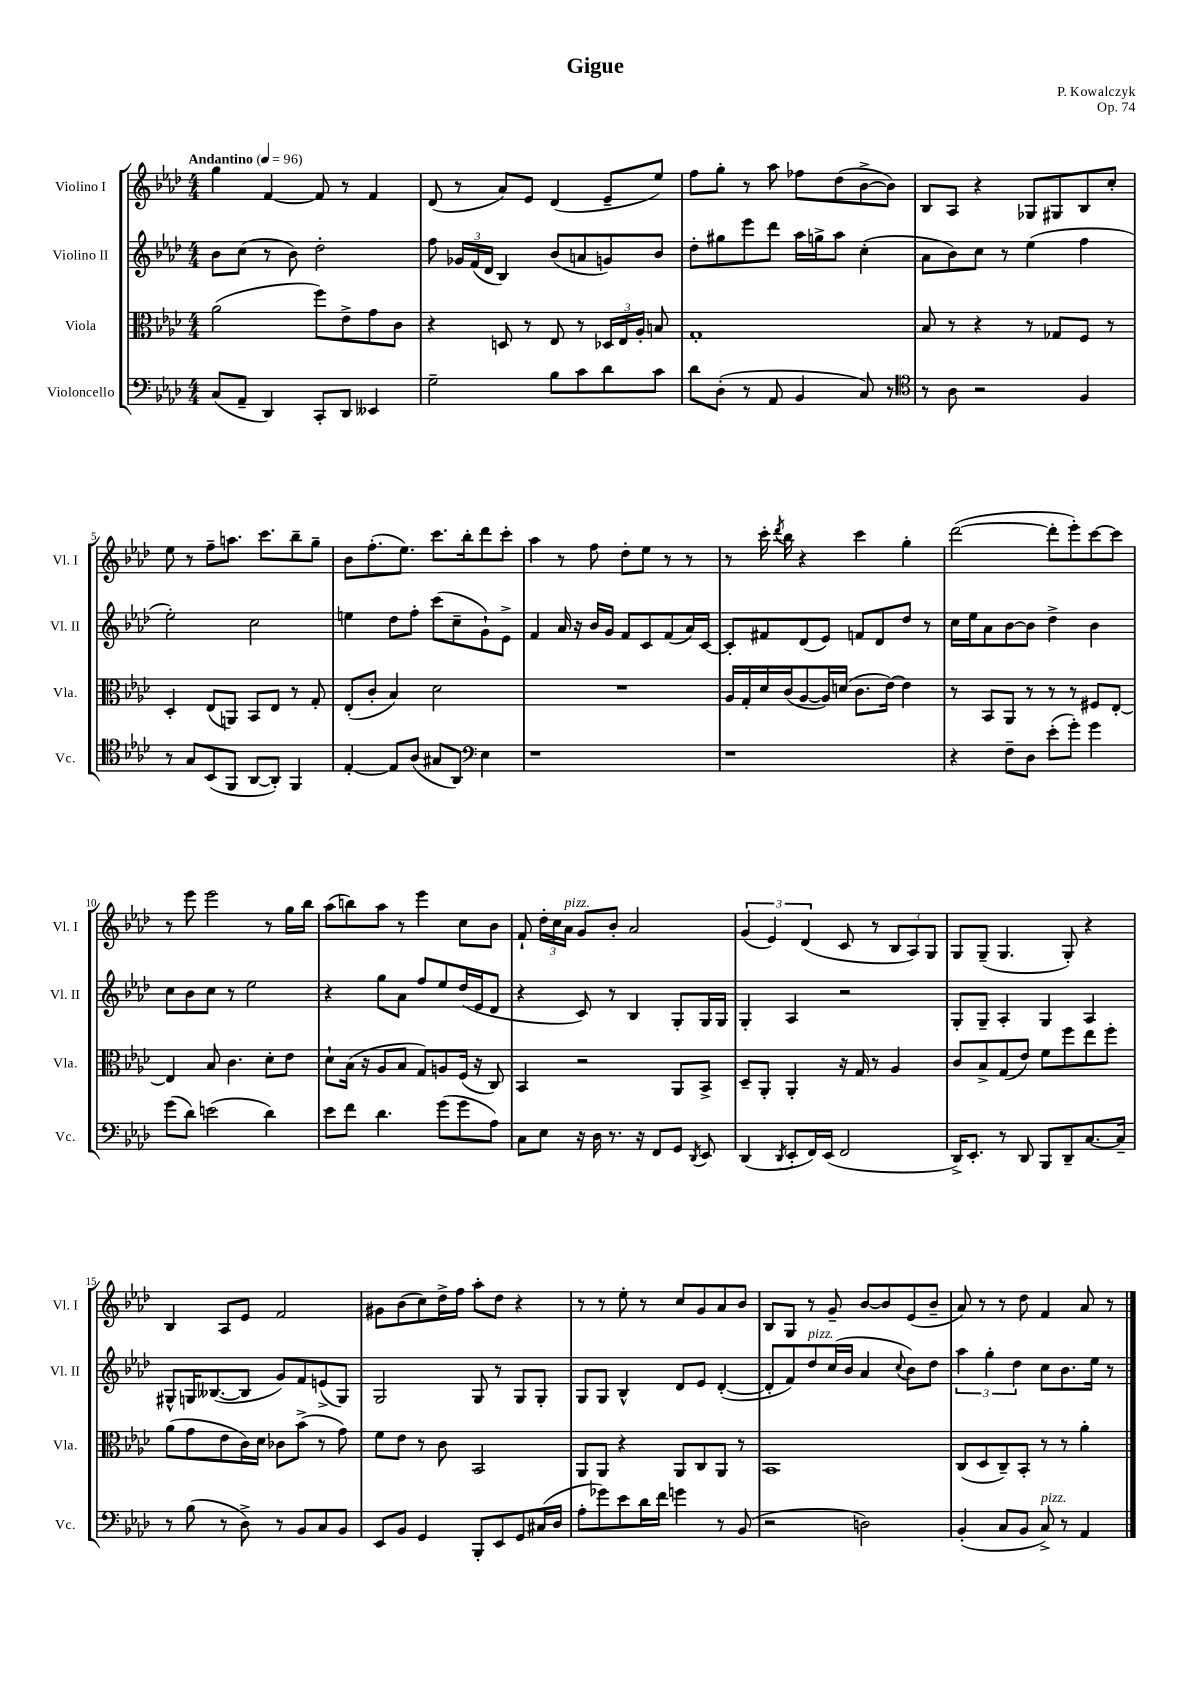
\header { title = "Gigue" composer = "P. Kowalczyk" opus = "Op. 74" }
<<
\new StaffGroup <<
\new Staff = "s0" \with { instrumentName = "Violino I" shortInstrumentName = "Vl. I" } {
    \clef treble \key aes \major \numericTimeSignature \time 4/4 \tempo "Andantino" 4 = 96
    \autoBeamOff g''4 f'4~ f'8 r8 f'4 |
    des'8( r8 aes'8[) ees'8] des'4( ees'8[-- ees''8]) |
    f''8[ g''8]-. r8 aes''8 fes''8[ des''8( bes'8~-> bes'8]) |
    bes8[ aes8] r4 ges8[ gis8 bes8 c''8]-. |
    ees''8 r8 f''8[-- a''8.] c'''8.[ bes''8-- g''8]-- |
    bes'8[ f''8.-.( ees''8.]) c'''8.[ bes''16-. des'''8 c'''8]-. |
    aes''4 r8 f''8 des''8[-. ees''8] r8 r8 |
    r8 c'''16-. \acciaccatura { des'''8 } bes''16 r4 c'''4 g''4-. |
    des'''2~( des'''8[-. ees'''8-.) c'''8~ c'''8] |
    r8 ees'''8 ees'''2 r8 g''16[ bes''16] |
    aes''8[( b''8) aes''8] r8 ees'''4 c''8[ bes'8] |
    f'8-! \tuplet 3/2 { des''16[-. c''16 aes'16]^\markup { \italic "pizz." } } g'8[ bes'8]-. aes'2 |
    \tuplet 3/2 { g'4( ees'4) des'4( } c'8 r8 \tuplet 3/2 { bes8[ aes8) g8] } |
    g8[ g8]--( g4. g8-.) r4 |
    bes4 aes8[ ees'8] f'2 |
    gis'8[ bes'8( c''8) des''16-> f''16] aes''8[-. des''8] r4 |
    r8 r8 ees''8-. r8 c''8[ g'8 aes'8 bes'8] |
    bes8[ g8] r8 g'8-- bes'8[~ bes'8 ees'8( bes'8]-- |
    aes'8) r8 r8 des''8 f'4 aes'8 r8 \bar "|." |
}
\new Staff = "s1" \with { instrumentName = "Violino II" shortInstrumentName = "Vl. II" } {
    \clef treble \key aes \major \numericTimeSignature \time 4/4
    \autoBeamOff bes'8[ c''8]( r8 bes'8) des''2-. |
    f''8 \tuplet 3/2 { ges'16[ f'16( des'16] } bes4) bes'8[( a'8 g'8) bes'8] |
    des''8[-. gis''8 ees'''8 des'''8] aes''16[ g''16-> aes''8] c''4-.( |
    aes'8[ bes'8) c''8] r8 ees''4( f''4 |
    ees''2-.) c''2 |
    e''4 des''8[ f''8]-. c'''8[( c''8-- g'8-!) ees'8]-> |
    f'4 aes'16 r16 bes'16[ g'16] f'8[ c'8 f'8( aes'16) c'16]~ |
    c'8[-. fis'8 des'8( ees'8]) f'8[ des'8 des''8] r8 |
    c''16[ ees''16 aes'8 bes'8~ bes'8] des''4-> bes'4 |
    c''8[ bes'8 c''8] r8 ees''2 |
    r4 g''8[ aes'8] f''8[ ees''8 des''16( ees'16 des'8] |
    r4 c'8) r8 bes4 g8[-. g16 g16] |
    g4-. aes4 r2 |
    g8[-. g8]-- aes4-. g4 aes4 |
    gis8[-^ g16 beses8.~( beses8] g'8[) f'8 e'8->( g8]) |
    g2 g8 r8 g8[ g8]-. |
    g8[ g8] bes4-^ des'8[ ees'8] des'4~-.( |
    des'8[-. f'8) des''8^\markup { \italic "pizz." } c''16( bes'16] aes'4 \appoggiatura { c''8 } bes'8[) des''8] |
    \tuplet 3/2 { aes''4 g''4-. des''4 } c''8[ bes'8. ees''16] r8 \bar "|." |
}
\new Staff = "s2" \with { instrumentName = "Viola" shortInstrumentName = "Vla." } {
    \clef alto \key aes \major \numericTimeSignature \time 4/4
    \autoBeamOff aes'2( f''8[) ees'8-> g'8 c'8] |
    r4 d8 r8 ees8 r8 \tuplet 3/2 { des16[ ees16 aes16]-. } b8 |
    g1-. |
    bes8 r8 r4 r8 ges8[ f8] r8 |
    des4-. ees8[( a,8]) bes,8[ ees8] r8 g8-. |
    ees8[-.( c'8]-. bes4) des'2 |
    R1 |
    aes16[ g16-. des'16 c'16( aes8~ aes16) d'16]( c'8.[ ees'16]~) ees'4 |
    r8 bes,8[ aes,8] r8 r8 r8 fis8[ ees8]~-. |
    ees4 bes8 c'4. des'8[-. ees'8] |
    des'8[-! bes16]( r16 aes8[ bes8] g8[) a8 f16]( r16 c8) |
    bes,4 r2 aes,8[ bes,8]-> |
    des8[-- aes,8]-. aes,4-. r16 g16 r8 aes4 |
    c'8[ bes8-> g8( ees'8]) f'8[ f''8 ees''8 f''8]-. |
    aes'8[( g'8 ees'8 c'16) des'16] ces'8[ bes'8]->( r8 g'8) |
    f'8[ ees'8] r8 c'8 bes,2 |
    aes,8[ aes,8] r4 aes,8[ c8 aes,8] r8 |
    bes,1 |
    c8[( des8 c8--) bes,8]-. r8 r8 aes'4-. \bar "|." |
}
\new Staff = "s3" \with { instrumentName = "Violoncello" shortInstrumentName = "Vc." } {
    \clef bass \key aes \major \numericTimeSignature \time 4/4
    \autoBeamOff c8[( aes,8]-- des,4) c,8[-. des,8] eeses,4 |
    g2-- bes8[ c'8 des'8 c'8] |
    des'8[ des8]-.( r8 aes,8 bes,4 c8) r8 |
    \clef tenor r8 aes8 r2 f4 |
    r8 g8[ bes,8( f,8] aes,8[~ aes,8]-.) f,4 |
    ees4~-. ees8[ aes8]( gis8[ aes,8]) \clef bass ees4 |
    r1 |
    r1 |
    r4 f8[-- des8] ees'8[-.( g'8]-.) g'4 |
    g'8[( des'8]) e'2( des'4) |
    ees'8[ f'8] des'4. g'8[( g'8 aes8]) |
    c8[ ees8] r16 des16 r8. r16 f,8[ g,8] \acciaccatura { des,8 } ees,8 |
    des,4( \acciaccatura { des,8 } ees,8[-. f,16) ees,16]( f,2 |
    des,16[->) ees,8.]-. r8 des,8 bes,,8[ des,8-- c8.~ c16]-- |
    r8 bes8( r8 des8->) r8 bes,8[ c8 bes,8] |
    ees,8[ bes,8] g,4 bes,,8[-. ees,8 g,8 cis16( des16] |
    aes8[-. ges'8) ees'8 des'16 f'16] g'4 r8 bes,8( |
    r2 d2) |
    bes,4-.( c8[ bes,8] c8->^\markup { \italic "pizz." }) r8 aes,4 \bar "|." |
}
>>
>>
